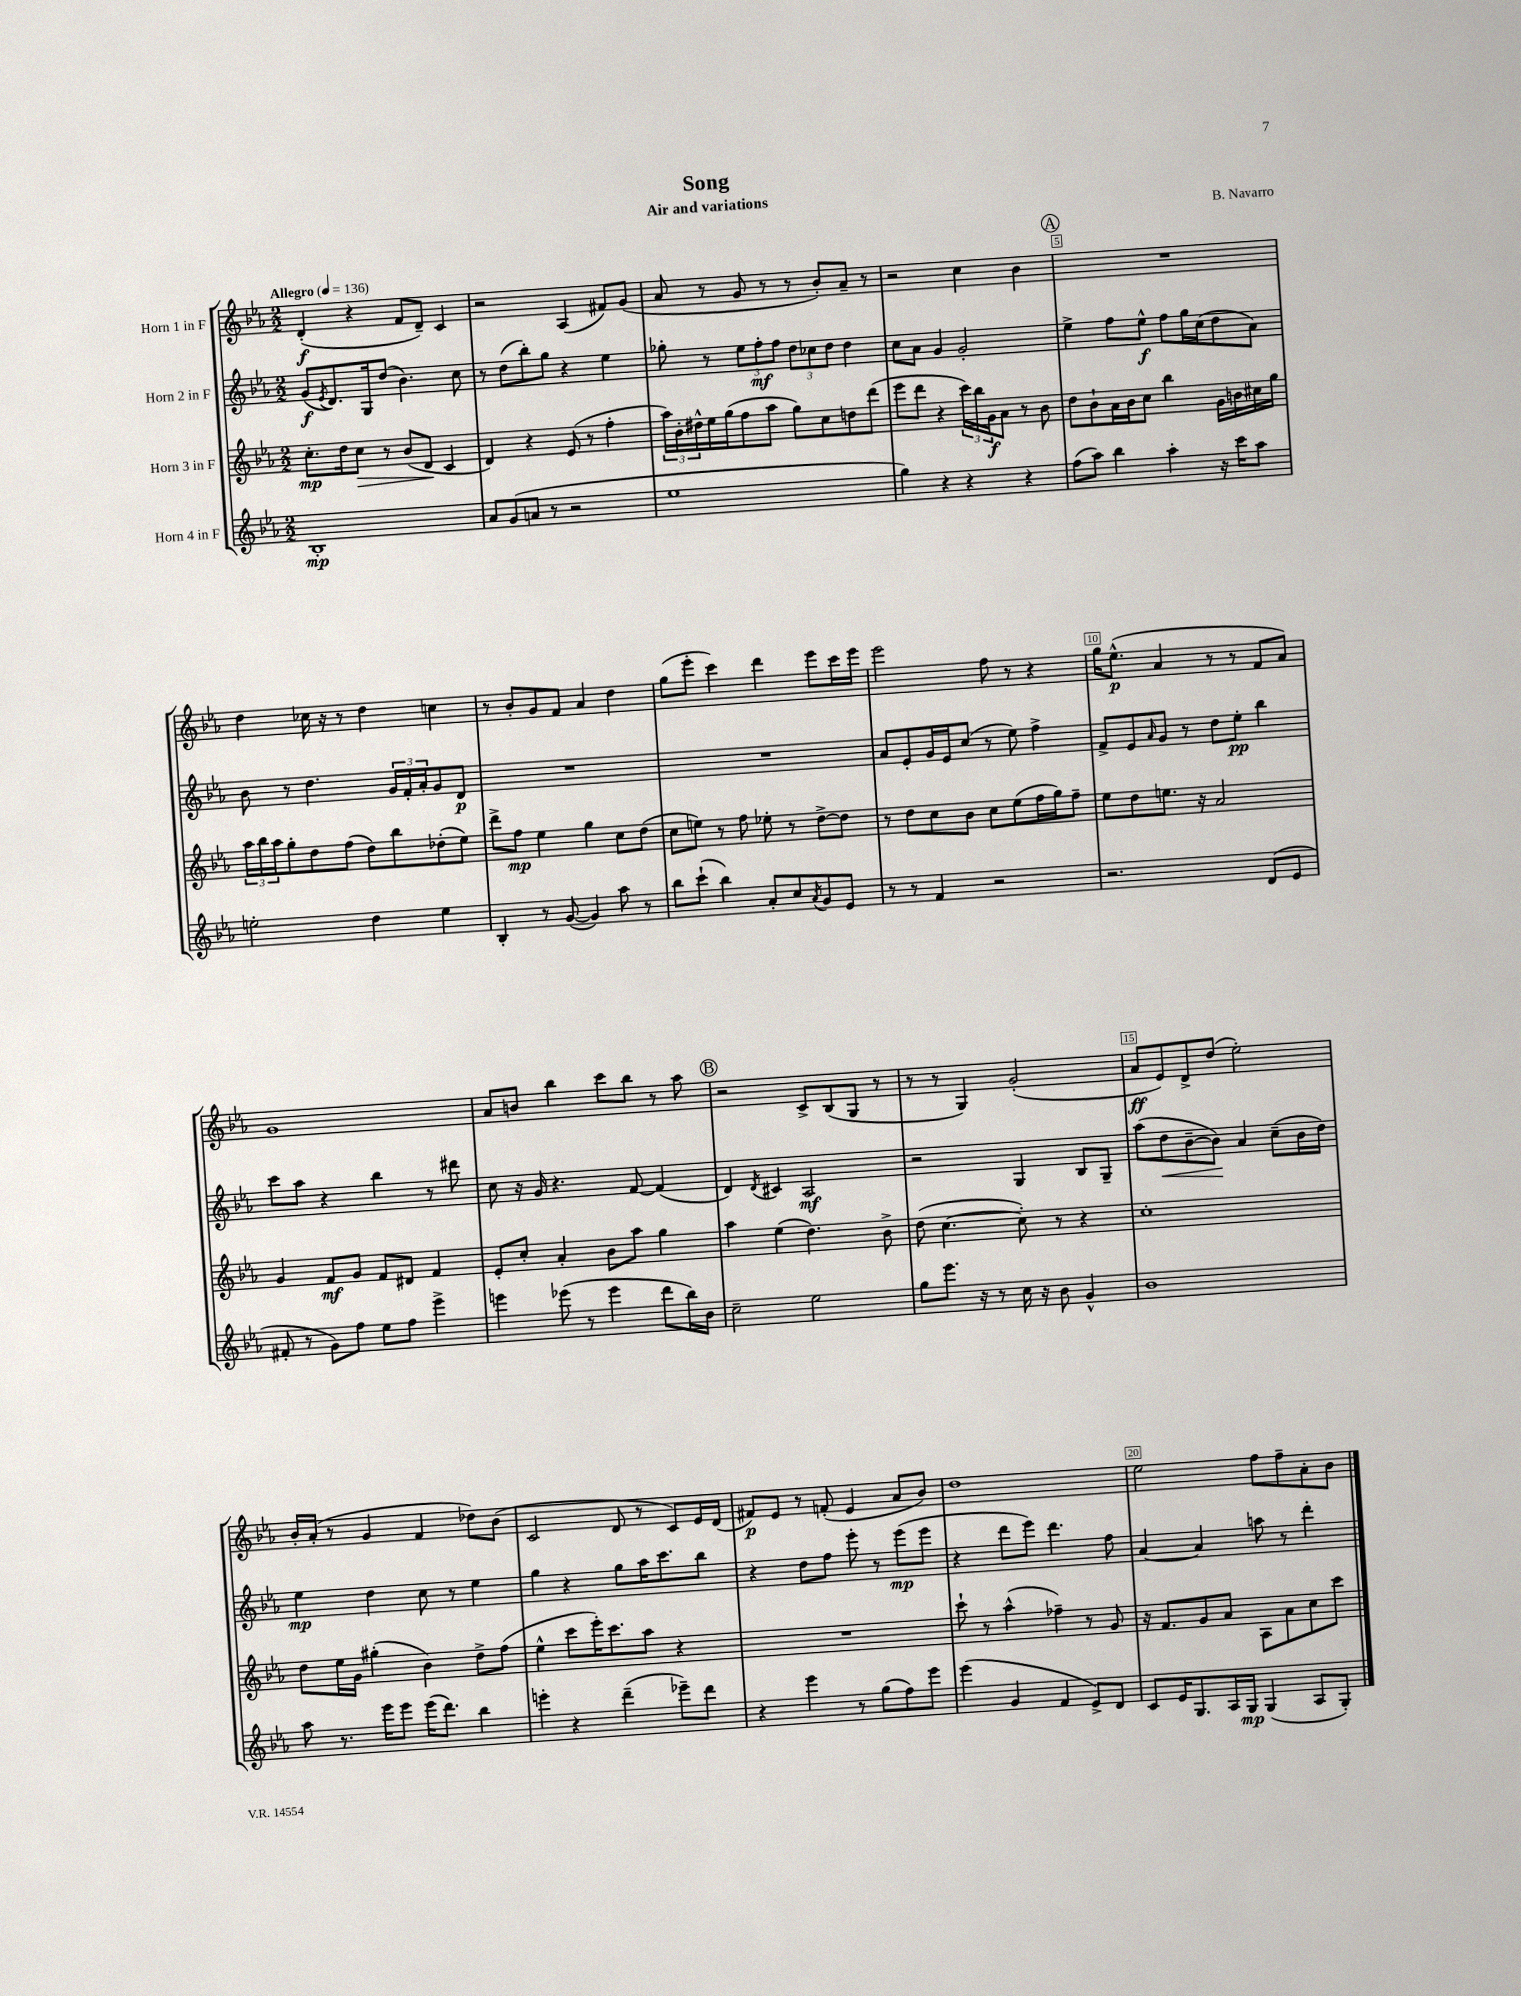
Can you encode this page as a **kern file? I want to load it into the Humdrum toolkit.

**kern	**kern	**kern	**kern
*staff4	*staff3	*staff2	*staff1
*clefG2	*clefG2	*clefG2	*clefG2
*k[b-e-a-]	*k[b-e-a-]	*k[b-e-a-]	*k[b-e-a-]
*M2/2	*M2/2	*M2/2	*M2/2
*MM136	*MM136	*MM136	*MM136
1B-'	8.cc'\L	(8g/L	(4d'/
.	.	8qe-/	.
.	.	8.d/)	.
.	16dd\k	.	.
.	8cc\J	.	4r
.	.	16G/k	.
.	8r	(8dd/J	.
.	(8b-/L	4.b-\)	8f/L
.	8d/J	.	8d~/J)
.	4c/	.	4c/
.	.	8cc\	.
=	=	=	=
8a-/L	4d/)	8r	2r
(8g/	.	(8dd\L	.
8a/J	4r	8bb-'\)	.
8r	.	8gg\J	.
2r	(8e-/	4r	(4A-/
.	8r	.	.
.	4ff'\	4ee-\	8f#/L)
.	.	.	(8g/J
=	=	=	=
1ee-	24aa-\LL)	8gg-'\	8a-/
.	24b-'\	.	.
.	24dd#^^\	.	.
.	16ee-\	8r	8r
.	(16gg\J	.	.
.	8ff\	12ee-\L	8g/
.	.	12ff'\	.
.	8aa-\J	.	8r
.	.	12ff\J	.
.	8gg\L)	12dd\L	8r
.	.	12cc-\	.
.	8cc\	.	8b-'/L)
.	.	12dd\J	.
.	8dd\	4dd\	8a-~/J
.	(8ddd\J	.	8r
=	=	=	=
4gg\)	8eee-\L	8cc\L	2r
.	8ddd\J	8a-\J	.
4r	4r	4g/	.
4r	24ccc\LL)	2g'/	4cc\
.	24bb-\	.	.
.	24g\J	.	.
.	8a-\J	.	.
4r	8r	.	4b-\
.	8b-\	.	.
=	=	=	=
(8ff\L	8dd\L	4ee-^\	1r
8aa-\J)	8b-`\	.	.
4bb-\	16a-\L	8ff\L	.
.	16b-\J	.	.
.	8cc\J	8ee-^^\J	.
4aa-'\	4bb-\	8ff\L	.
.	.	16gg\L	.
.	.	(16cc\J	.
16r	16g\LL	8dd\	.
16ccc\LK	16b\	.	.
8aa-\J	16cc#\	8a-\J)	.
.	16gg\JJ	.	.
=	=	=	=
2ee'\	24aa-\LL	8b-\	4dd\
.	24bb-\	.	.
.	24aa-\J	.	.
.	8gg'\	8r	.
.	8dd\	4.dd\	16cc-\
.	.	.	16r
.	(8ff\J	.	8r
4dd\	8dd\L)	.	4dd\
.	8bb-\	24g/LL	.
.	.	24f'/	.
.	.	24a-'/J	.
4ee\	(8dd-'\	8g/	4cc\
.	8ee-\J)	8d/J	.
=	=	=	=
4B-'/	8ddd^\L	1r	8r
.	8ff\J	.	8b-'/L
8r	4ee-\	.	8g/
([8g/	.	.	8f/J
4g/])	4gg\	.	4a-/
8aa-\	8cc\L	.	4dd\
8r	(8dd\J	.	.
=	=	=	=
8bb-\L	8cc\L	1r	(8gg\L
(8ccc`\J	8ee\J)	.	8eee-'\J
4bb-\)	8r	.	4ccc\)
.	8ff\	.	.
8a-'/L	8ee-'\	.	4ddd\
8cc/	8r	.	.
8qa-/	.	.	.
8g/	[8dd^\L	.	8eee-\L
8e-/J	8dd\]J	.	16ccc\L
.	.	.	16eee-\JJ
=	=	=	=
8r	8r	8a-/L	2eee-\
8r	8dd\L	8e-'/	.
4f/	8cc\	16g/L	.
.	.	16e-/J	.
.	8b-\J	(8cc/J	.
2r	8cc\L	8r	8ff\
.	(8ee-\	8ee-\)	8r
.	16ff\L	4ff^\	4r
.	16gg\J)	.	.
.	8ff~\J	.	.
=	=	=	=
2.r	8ee-\L	8f^/L	16gg\LK
.	.	.	(8.ee-^^\J
.	8dd\	8e-/	.
.	.	16qqa-/	.
.	8.ee\J	8g/J	4a-/
.	.	8r	.
.	16r	.	.
.	2a-/	8dd\L	8r
.	.	8ee-'\J	8r
(8d/L	.	4bb-\	8f/L
8e-/J	.	.	8a-/J)
=	=	=	=
8f#'/	4g/	8ccc\L	1g
8r	.	8aa-\J	.
8g\L)	8f/L	4r	.
8ff\J	8g/J	.	.
8ee-\L	8f/L	4bb-\	.
8ff\J	8d#/J	.	.
4eee-^\	4f/	8r	.
.	.	8ddd#\	.
=	=	=	=
4eee\	8e-'/L	8cc\	8a-/L
.	8cc'/J	16r	8b/J
.	.	16g/	.
(8eee-\	4a-'/	4.r	4bb-\
8r	.	.	.
4eee-\	8b-\L	.	8ccc\L
.	8aa-\J	[8f/	8bb-\J
8ddd\L	4gg\	(4f/]	8r
16bb-\L)	.	.	8aa-\
16b-\JJ	.	.	.
=	=	=	=
2cc~\	4aa-\	4d/)	2r
.	.	8qd/	.
.	(4ee-\	4c#/	.
2ee-\	4.dd\)	2A-/	8c^/L
.	.	.	(8B-/
.	.	.	8G/J
.	8b-^\	.	8r
=	=	=	=
8gg\L	(8dd\	2r	8r
8.eee-\J	[4.cc\	.	8r
.	.	.	4G/)
16r	.	.	.
8r	.	.	.
16cc\	8cc'\])	4G/	(2g'/
16r	.	.	.
8b-\	8r	.	.
4g^^/	4r	8B-/L	.
.	.	8G~/J	.
=	=	=	=
1b-	1cc'	(8aa-\L	8a-/L
.	.	8dd\	8e-/)
.	.	[8b-~\	8d^/
.	.	8b-\]J)	(8dd/J
.	.	4a-/	2ee-'\)
.	.	(8cc~\L	.
.	.	16b-\L	.
.	.	16dd\JJ)	.
=	=	=	=
8aa-\	8dd\L	4ee-\	16b-'/LL
.	.	.	(16a-'/JJ
8.r	16ee-\L	.	8r
.	16g\JJ	.	.
.	(4gg#'\	4dd\	4g/
16eee-\LK	.	.	.
8eee-\J	.	.	.
(16eee-\LK	4b-\)	8cc\	4f/
8.ddd\J)	.	.	.
.	.	8r	.
4bb-\	8dd^\L	4ee-\	8dd-\L)
.	(8ff\J	.	(8b-\J
=	=	=	=
4eee'\	4ee-^^\	4gg\	2c/
4r	8ccc\L	4r	.
.	16eee-'\K)	.	.
.	8.ccc\	.	.
(4ddd~\	.	8gg\L	8d/
.	8aa-\J	16aa-\K	8r
.	.	8.ccc\	.
8eee-~\L)	4r	.	8c/L)
8ddd\J	.	8bb-\J	16e-/L
.	.	.	(16d/JJ
=	=	=	=
4r	1r	4r	8f#/L)
.	.	.	8e-/J
4eee-\	.	8dd\L	8r
.	.	8ff\J	(8f'/
8r	.	8eee-'\	4e-/
(8gg\L	.	8r	.
8ff\)	.	(8eee-\L	8a-/L
8eee-\J	.	8eee-\J	8b-/J)
=	=	=	=
(4eee-\	8ccc`\	4r	1dd
.	8r	.	.
4g/	(4aa-^^\	8ddd\L	.
.	.	8eee-\J)	.
4f/	4ff-~\)	4.ddd\	.
8e-^/L)	8r	.	.
8d/J	8g/	8ff\	.
=	=	=	=
8c/L	16r	[4a-/	2ee-\
.	8.f/L	.	.
16e-/K	.	.	.
8.G/	.	.	.
.	8g/	4a-/]	.
16A-/L	8a-/J	.	.
16G/JJ	.	.	.
(4G/	8A-\L	8aa\	8ff\L
.	8a-\	8r	8ff~\
8A-/L	8cc\	4ddd'\	8a-'\
8G'/J)	8ccc\J	.	8b-\J
==	==	==	==
*-	*-	*-	*-
